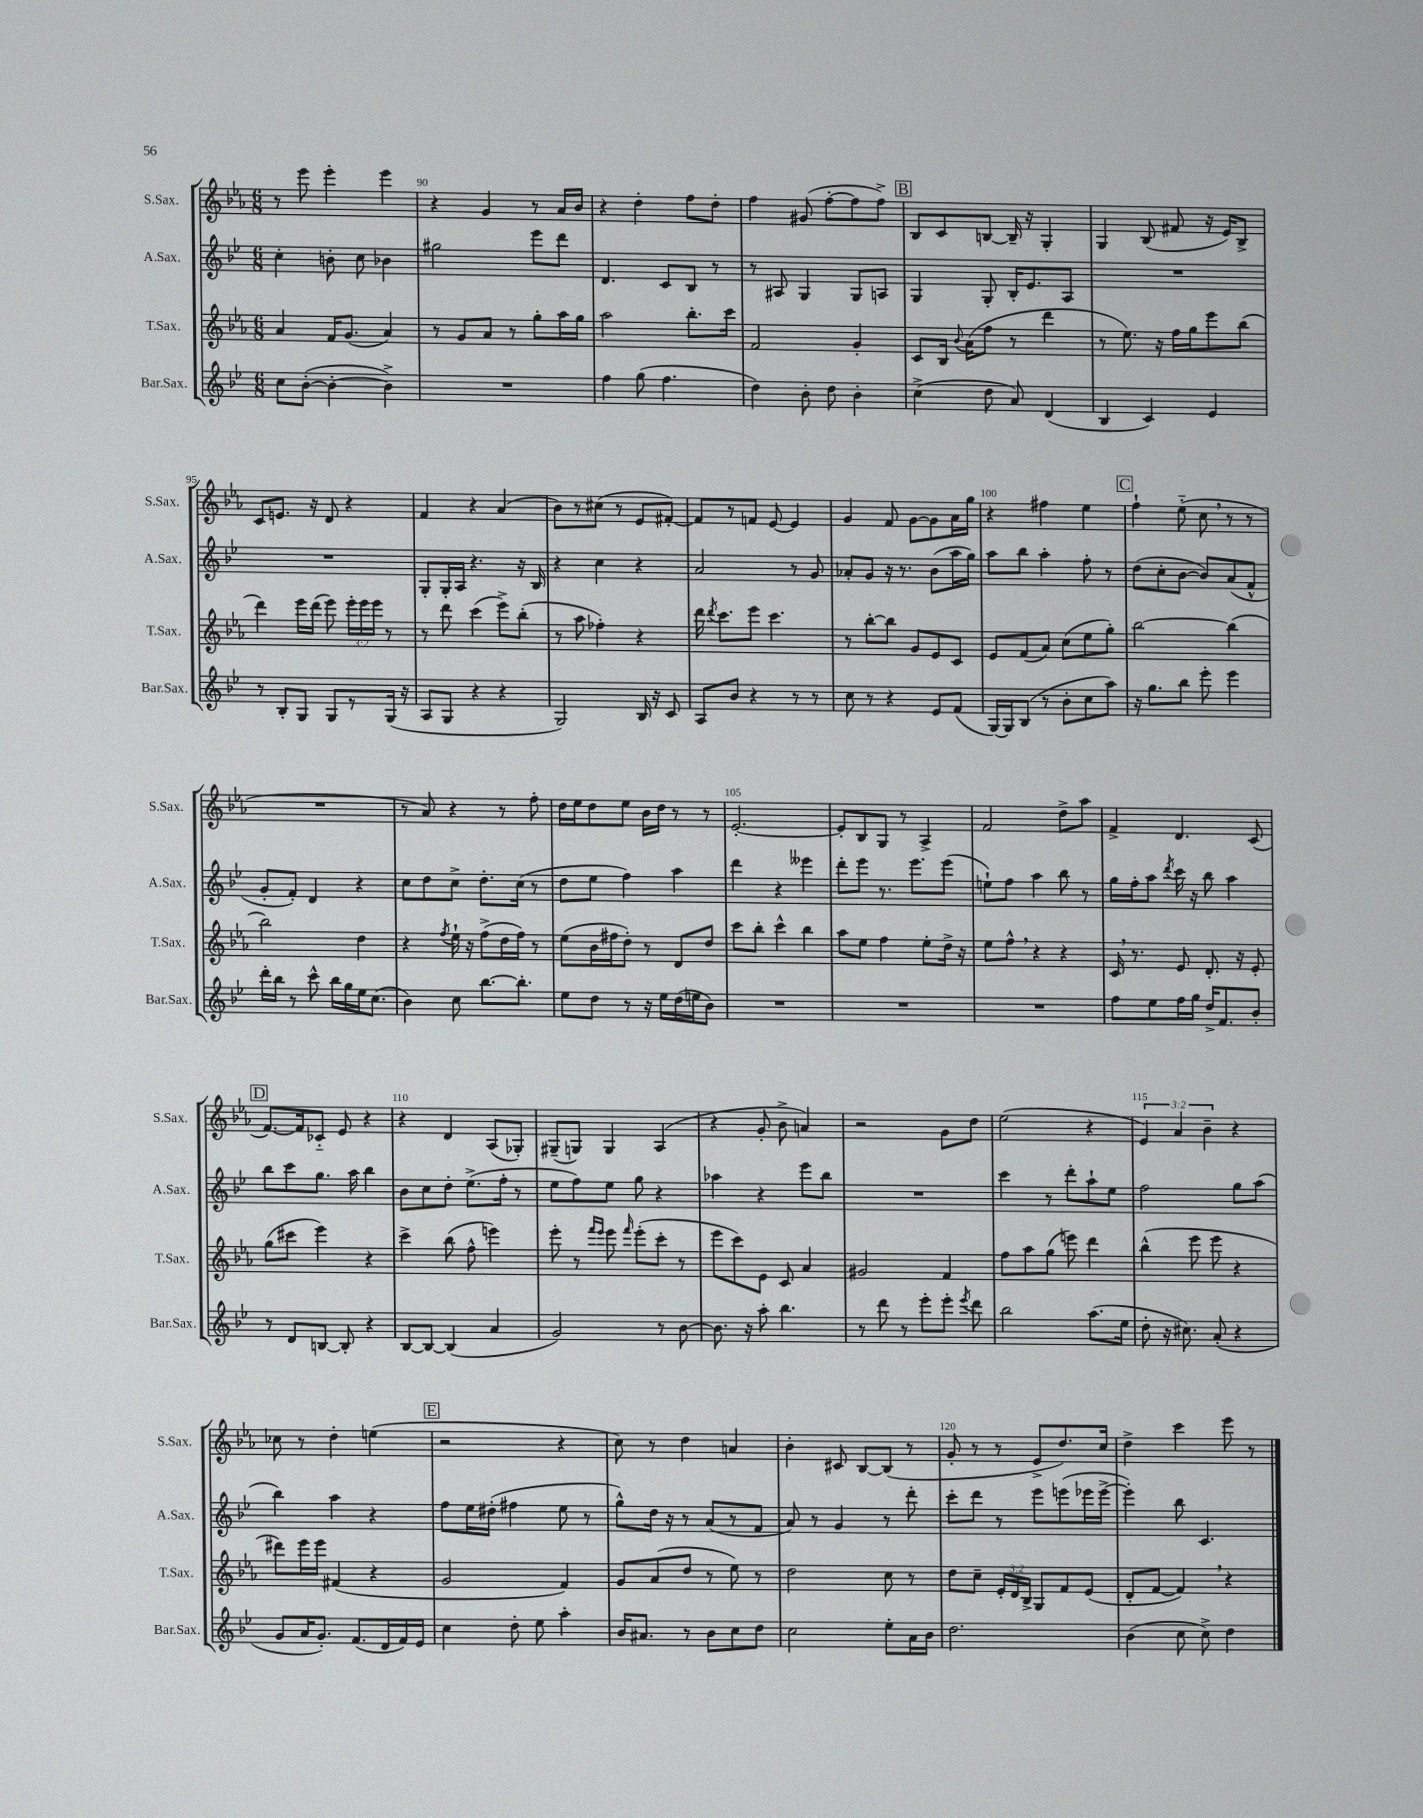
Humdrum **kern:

**kern	**kern	**kern	**kern
*part4	*part3	*part2	*part1
*staff4	*staff3	*staff2	*staff1
*I"Bar.Sax.	*I"T.Sax.	*I"A.Sax.	*I"S.Sax.
*I'Bar.Sax.	*I'T.Sax.	*I'A.Sax.	*I'S.Sax.
*clefG2	*clefG2	*clefG2	*clefG2
*k[b-e-]	*k[b-e-a-]	*k[b-e-]	*k[b-e-a-]
*M6/8	*M6/8	*M6/8	*M6/8
=89	=89	=89	=89
8cc\L	4a-/	4cc'\	8r
([8b-'\J	.	.	8eee-\
4b-'\_	16f/KL	8bn'\	4eee-'\
.	(8.g/J	.	.
.	.	8cc\	.
4b-^\])	4a-/)	4b-X\	4eee-\
=90	=90	=90	=90
2.r	8r	2gg#X\	4r
.	8g/L	.	.
.	8a-/J	.	4g/
.	8r	.	.
.	8gg'\L	8eee-\L	8r
.	16aa-\L	8ddd\J	16a-/LL
.	16gg\JJ	.	16b-/JJ
=91	=91	=91	=91
4ff\	2aa-\	4.d/	4r
(8gg\	.	.	4dd'\
4.ff\	.	8c/L	.
.	8.bb-'\L	8B-/J	8ff\L
.	.	8r	8dd'\J
.	16ccc\Jk	.	.
=92	=92	=92	=92
4dd\)	2f/	8r	4ff\
.	.	8A#X/	.
8b-'\	.	4G/	(8g#X/
8dd\	.	.	[8ff'\L
4b-'\	4g'/	8G/L	8ff\]
.	.	8An/J	8ff^\J)
!!LO:REH:place=s1:t=B
=93	=93	=93	=93
(4cc^\	8c/L	4G/	8B-/L
.	16B-/Jk	.	8c/
.	8qqb-/	.	.
.	(16a-\KL	.	.
8dd\	8ff\J	8G'/	[8Bn/J
8a/)	8r	16B-'/KL	16B~/]
.	.	8.e-/	16r
(4d/	4ddd\	.	4G'/
.	.	8A/J	.
=94	=94	=94	=94
4B-/	8r	2.r	4G/
.	8.ee-\)	.	.
4c/)	.	.	(8B-/
.	16r	.	.
.	16ff\LL	.	8f#X/
.	16gg\J	.	.
4e-/	8eee-\	.	16r
.	.	.	16e-/KL)
.	(8bb-\J	.	8B-^/J
!!LO:LB:g=z
=95	=95	=95	=95
8r	4ddd\)	2.r	8c/L
8B-'/L	.	.	8.en/J
8G/J	16eee-\LL	.	.
.	(16ddd\JJ	.	16r
8G/L	8eee-\)	.	8d/
8r	24eee-'\LL	.	4r
.	24eee-\	.	.
.	24eee-\JJ	.	.
(16G/Jk	8r	.	.
16r	.	.	.
=96	=96	=96	=96
8A/L	8r	8G'/L	4f/
8G/J	8ddd\	16G'/L	.
.	.	16A/JJ	.
4r	(4ccc\	4.r	4r
4r	8eee-^\L)	.	(4a-/
.	(8bb-'\J	16r	.
.	.	16B-/	.
=97	=97	=97	=97
2G/)	8r	4r	8b-\L)
.	8aa-\	.	8r
.	4ff-X'\)	4cc\	(8cc#X\J
.	.	.	8r
16B-/	4r	4r	8e-/L
16r	.	.	.
8c/	.	.	[8f#X'/J)
=98	=98	=98	=98
8A/L	16ddd\	2a/	8f#/L]
.	8qddd/	.	.
.	8.ccc\L	.	.
8b-/J	.	.	8r
4r	8eee-\J	.	8fn/J
.	4.ccc\	.	[8e-/
8r	.	8r	4e-/]
8r	.	8g/	.
=99	=99	=99	=99
8cc\	8r	8a-X'/L	4g/
8r	[8bb-'\L	8g/J	.
4r	8bb-\J]	16r	8f/
.	.	8.r	.
.	8g/L	.	[8g\L
8e-/L	8e-/	(8b-\L	8g\]
(8f/J	8c/J	16aa\L	16a-\L
.	.	16gg\JJ)	16gg\JJ
=100	=100	=100	=100
[16G/LL)	8e-/L	8aa\L	4r
16G/J]	.	.	.
(8B-/J	(8f/	8bb-\J	.
8r	8a-/J)	4aa'\	4ff#X\
8b-'\L	(8cc\L	.	.
8cc\	8ee-\	8ff'\	4ee-\
8aa\J)	8gg'\J)	8r	.
!!LO:REH:place=s1:t=C
=101	=101	=101	=101
16r	[2bb-\	(8dd\L	4ff`\
8.gg\L	.	.	.
.	.	8cc'\	.
8bb-\J	.	[8b-\J	(8ee-\
8eee-'\	.	8b-/L])	8cc,\
4eee-\	(4bb-\]	(8a/	8r
.	.	8f^^/J	8r
!!LO:LB:g=z
=102	=102	=102	=102
16ddd'\LL	2bb-\)	8g'/L	2.r
16bb-\JJ	.	.	.
8r	.	8f'/J)	.
8ccc^^\	.	4d/	.
16bb-\LL	.	.	.
16gg\	.	.	.
16ee-\J	4dd\	4r	.
(8.cc\J	.	.	.
=103	=103	=103	=103
4b-\)	4r	8cc\L	8r
.	.	8dd\	8a-/)
.	8qff/	.	.
8cc\	16ee-`\	8cc^\J	4r
.	16r	.	.
[8.bb-\L	(8ff^\L	8.dd'\L	.
.	16dd\L	.	8r
8.bb-'\J]	16ff\JJ)	(16cc\Jk	.
.	8r	8r	8ff'\
=104	=104	=104	=104
8ee-\L	(8ee-\L	8dd\L	16dd\LL
.	.	.	16ee-\J
8dd\J	16b-\L	8ee-\J	8dd\
.	16ff#X\J	.	.
8r	8dd'\J)	4ff\)	8ee-\J
16r	8r	.	16b-\LL
16ee-\LL	.	.	16dd\JJ
(16dd\	8d/L	4aa\	8r
16een\J	.	.	.
8b-\J)	8dd/J	.	8r
=105	=105	=105	=105
2.r	8ccc\L	4ddd\	[2.e-'/
.	8bb-'\J	.	.
.	4ccc^^\	4r	.
.	4bb-\	4eee--X\	.
=106	=106	=106	=106
2.r	8aa-\L	8ddd'\L	8e-'/L]
.	8ee-\J	8eee-\J	8B-/
.	4ff\	8.r	8G/J
.	.	.	8r
.	.	8.eee-\L	.
.	8ee-'\L	.	4A-^/
.	16dd^\Jk	(8eee-\J	.
.	16r	.	.
=107	=107	=107	=107
2.r	8ee-\L	8een`\L)	2f/
.	8ff^^,\J	8ff\J	.
.	4r	4aa\	.
.	4r	8bb-\	8dd^\L
.	.	8r	8aa-\J
=108	=108	=108	=108
8ff\L	16c,/	16gg\LL	4f^/
.	8.r	16ff'\J	.
8ee-\	.	8aa\J	.
.	.	8qddd/	.
16ff\L	8e-/	16ccc\	4.d/
16gg\JJ	.	16r	.
16dd^/KL	8.d'/	8bb-\	.
8.f/	.	.	.
.	.	4aa\	.
.	16r	.	.
8b-'/J	8e-'/	.	(8c/
!!LO:LB:g=z
!!LO:REH:place=s1:t=D
=109	=109	=109	=109
8r	(8gg\L	8bb-\L	[8.f/L)
8d/L	8ccc#X\J	8ccc\	.
.	.	.	16f/k]
[8Bn/J	4eee-\)	8.gg\J	8c-X/J
8B'/]	.	.	8e-/
.	.	16aa\	.
4r	4r	4bb-\	4r
=110	=110	=110	=110
[8B-/L	4ccc^\	8b-\L	4r
8B-/J_	.	8cc\	.
(4B-/]	(8bb-\	8dd'\J	4d/
.	8ff^^\	(8.ee-^\L	.
4a/	4eeen\)	.	(8A-/L
.	.	16ff'\Jk	.
.	.	8r	8G-X'/J)
=111	=111	=111	=111
2g/)	8eee-'\	8ee-\L	(8G#X~/L
.	8r	8ff\)	8Gn/J)
.	16qqfff/LL	.	.
.	16qqeee-/JJ	.	.
.	8eee-\	8ee-\J	4G/
.	16qqfff/	.	.
.	(8eee-'\L	8gg\	.
8r	8ccc'\J	4r	(4A-/
[8b-\	8r	.	.
=112	=112	=112	=112
8.b-\]	8eee-\L	4aa-X\	4r
.	8ccc\)	.	.
16r	.	.	.
8aa'\	8e-\J	4r	8g'/
4.bb-\	8c/	.	8b-^\
.	4a-/	8eee-\L	4an/)
.	.	8bb-\J	.
=113	=113	=113	=113
8r	2g#X/	2.r	2r
8ddd\	.	.	.
8r	.	.	.
8eee-'\L	.	.	.
8eee-'\J	4f/	.	8g\L
8qeee-/	.	.	.
8ddd\	.	.	8dd\J
=114	=114	=114	=114
2bb-\	8ff\L	4ccc\	(2ee-\
.	8aa-\	.	.
.	(8gg\J	8r	.
.	8eeen\)	8ddd'\L	.
(8.aa\L	4ddd\	8aa`\	4r
.	.	8ee-\J	.
16ee-\Jk	.	.	.
=115	=115	=115	=115
8dd'\	(4bb-^^\	2ff\	6e-/)
16r	.	.	.
.	.	.	6a-/
8.cc#X\)	.	.	.
.	8eee-\	.	.
.	.	.	6b-~\
(8a'/	8eee-\	.	.
4r	4r	8gg\L	4r
.	.	(8aa\J	.
!!LO:LB:g=z
=116	=116	=116	=116
8g/L	8ddd#X\L)	4bb-\)	8cc-X\
16a/K	16eee-\L	.	8r
8.g'/J)	16eee-\JJ	.	.
.	(4f#X/	4aa\	4dd'\
(8.f/L	.	.	.
.	4r	4r	(4een\
16d/L	.	.	.
16f/)	.	.	.
16e-/JJ	.	.	.
!!LO:REH:place=s1:t=E
=117	=117	=117	=117
4cc\	2g/	8ff\L	2r
.	.	16ee-\L	.
.	.	(16dd#X'\JJ	.
8dd'\	.	4ff#X\	.
8ee-\	.	.	.
4aa'\	4f/)	8ee-\	4r
.	.	8r	.
=118	=118	=118	=118
16b-/KL	8g/L	8gg^^\L)	8cc\)
8.a#X/J	.	.	.
.	(8a-/	16dd\Jk	8r
.	.	16r	.
8r	8dd/J	8r	4dd\
8b-\L	8r	(8a/L	.
8cc\	8ee-\)	8r	4an/
8dd\J	8r	8f/J	.
=119	=119	=119	=119
2cc\	2dd\	8a/)	4b-'\
.	.	8r	.
.	.	4g/	8c#X/
.	.	.	[8B-/L
8ee-'\L	8cc\	8r	(8B-/J]
16a\L	8r	8ddd'\	8r
16b-\JJ	.	.	.
=120	=120	=120	=120
2.dd\	8dd\L	8ccc'\L	8g'/
.	8cc~\J	8ddd\J	8r
.	24e-'/LL	8r	8r
.	24d/	.	.
.	24B-^/JJ	.	.
.	8G/L	8eee-\L	8e-^/L
.	8f/	(8eeen\	8.dd/)
.	(8e-/J	16eee-X\L	.
.	.	[16eee-^\JJ	16cc/Jk
=121	=121	=121	=121
(4b-\	8d'/L	4eee-'\])	4dd^\
.	[8f/J	.	.
8cc\	4f,/])	8bb-\	4ccc\
8cc^\)	.	4.c/	.
4dd\	4r	.	8eee-\
.	.	.	8r
==	==	==	==
*-	*-	*-	*-
